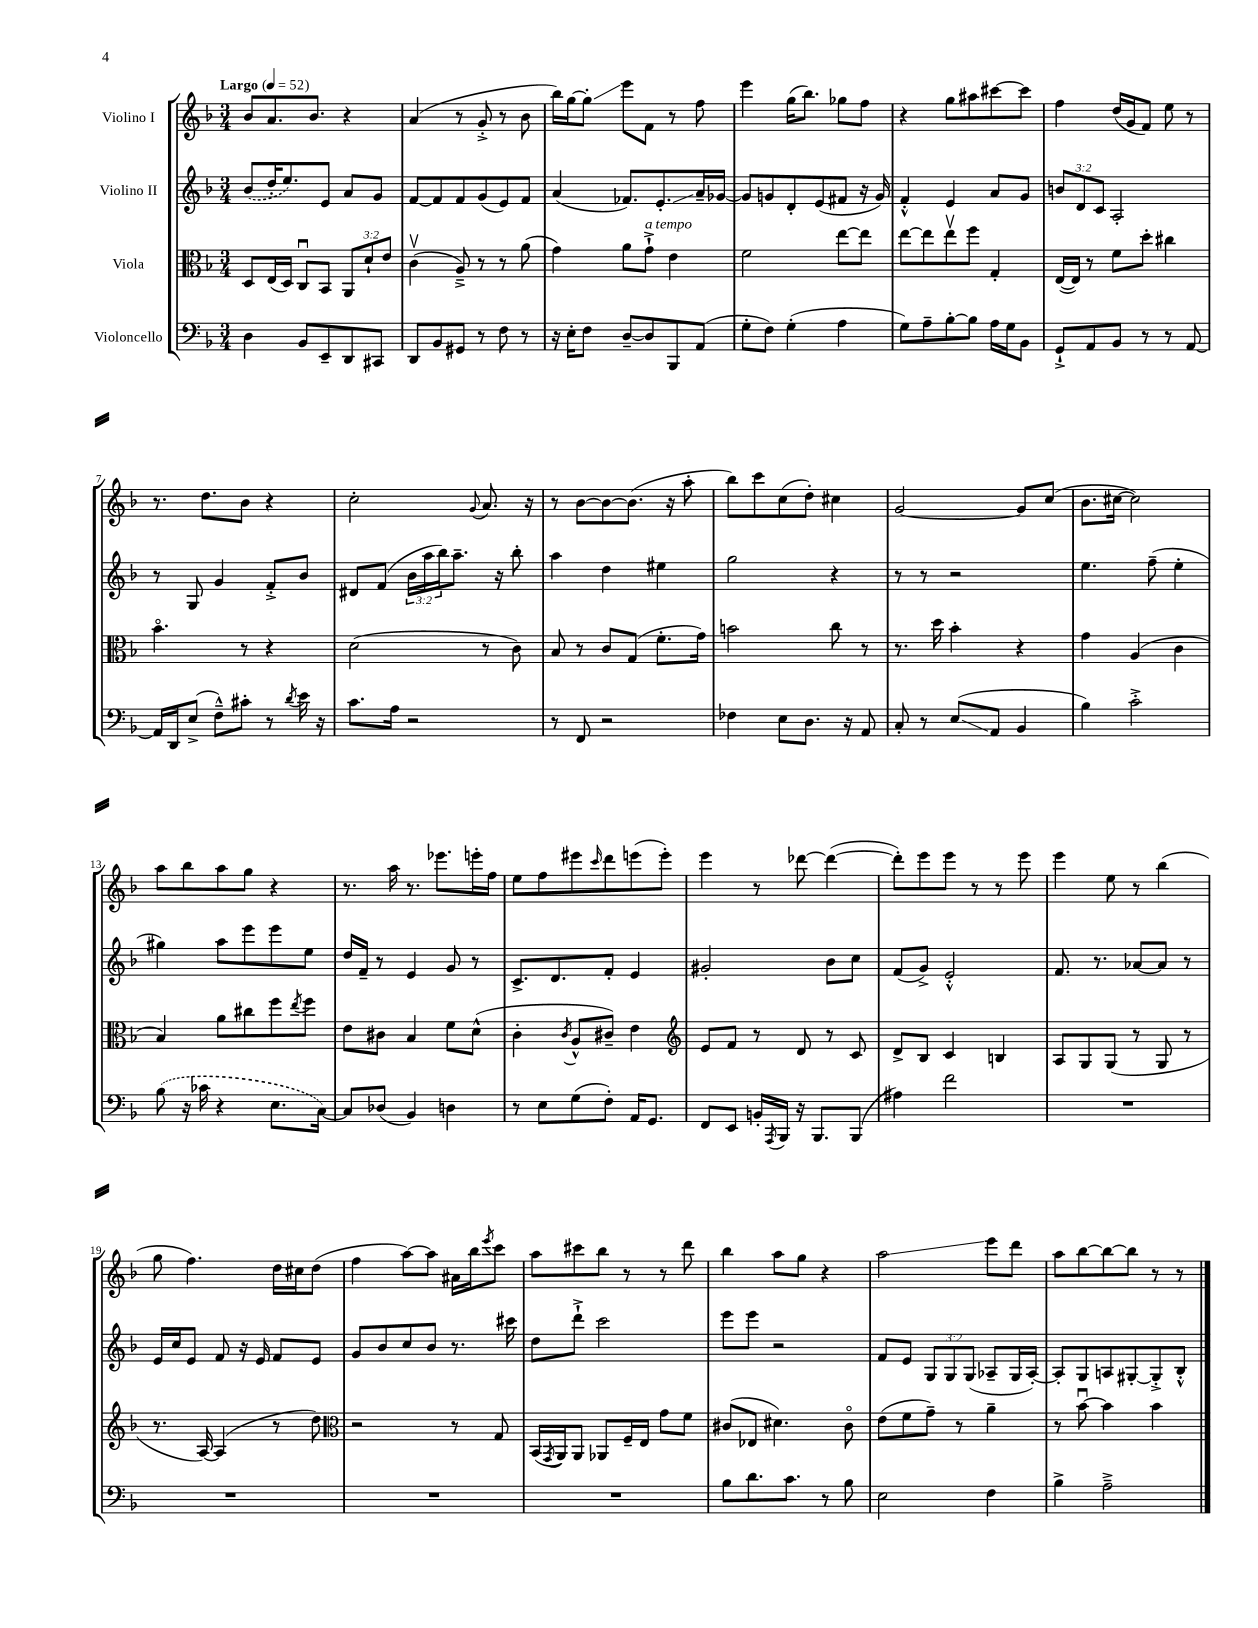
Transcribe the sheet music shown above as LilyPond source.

<<
\new StaffGroup <<
\new Staff = "s0" \with { instrumentName = "Violino I" } {
    \clef treble \key f \major \numericTimeSignature \time 3/4 \tempo "Largo" 4 = 52
    bes'8 a'8. bes'8. r4 |
    a'4( r8 g'8-.-> r8 bes'8 |
    bes''16) g''16~ g''8-.\glissando e'''8 f'8 r8 f''8 |
    e'''4 g''16( bes''8.) ges''8 f''8 |
    r4 g''8 ais''8 cis'''8~ cis'''8 |
    f''4 d''16( g'16 f'8) e''8 r8 |
    r8. d''8. bes'8 r4 |
    c''2-. \appoggiatura { g'8 } a'8. r16 |
    r8 bes'8~ bes'8~ bes'8.( r16 a''8-. |
    bes''8) c'''8 c''8( d''8-.) cis''4 |
    g'2~ g'8 c''8( |
    bes'8. cis''16~ cis''2) |
    a''8 bes''8 a''8 g''8 r4 |
    r8. a''16 r8. ees'''8. e'''16-. f''16 |
    e''8 f''8 eis'''8 \grace { c'''16 } d'''8 e'''8( e'''8-.) |
    e'''4 r8 des'''8~ des'''4~( |
    des'''8-.) e'''8 e'''8 r8 r8 e'''8 |
    e'''4 e''8 r8 bes''4( |
    g''8 f''4.) d''16 cis''16 d''8( |
    f''4 a''8~) a''8 ais'16 bes''16 \acciaccatura { e'''8 } c'''8 |
    a''8 cis'''8 bes''8 r8 r8 d'''8 |
    bes''4 a''8 g''8 r4 |
    a''2\glissando e'''8 d'''8 |
    a''8 bes''8~ bes''8~ bes''8 r8 r8 \bar "|." |
}
\new Staff = "s1" \with { instrumentName = "Violino II" } {
    \clef treble \key f \major \numericTimeSignature \time 3/4 \override Staff.TupletNumber.text = #tuplet-number::calc-fraction-text
    \once \slurDashed bes'8( d''16-. e''8.) e'8 a'8 g'8 |
    f'8~ f'8 f'8 g'8( e'8) f'8 |
    a'4( fes'8.) e'8.-.\glissando a'16-- ges'16~ |
    ges'8 g'8 d'8-. e'8( fis'8 r16 g'16) |
    f'4-.-^ e'4 a'8 g'8 |
    \tuplet 3/2 { b'8 d'8 c'8 } a2-. |
    r8 g8 g'4 f'8-.-> bes'8 |
    dis'8 f'8( \tuplet 3/2 { bes'16 a''16 bes''16) } a''8.-- r16 bes''8-. |
    a''4 d''4 eis''4 |
    g''2 r4 |
    r8 r8 r2 |
    e''4. f''8--( e''4-. |
    gis''4) a''8 e'''8 e'''8 e''8 |
    d''16 f'16-- r8 e'4 g'8 r8 |
    c'8.-> d'8. f'8-. e'4 |
    gis'2-. bes'8 c''8 |
    f'8( g'8->) e'2-.-^ |
    f'8. r8. aes'8~ aes'8 r8 |
    e'16 c''16 e'8 f'8 r16 e'16 f'8 e'8 |
    g'8 bes'8 c''8 bes'8 r8. cis'''16 |
    d''8 d'''8-!-> c'''2 |
    e'''8 e'''8 r2 |
    f'8 e'8 \tuplet 3/2 { g8 g8 g8( } aes8-- g16 aes16~-.) |
    aes8-. g8 a8 gis8~-. gis8-.-> bes8-.-^ \bar "|." |
}
\new Staff = "s2" \with { instrumentName = "Viola" } {
    \clef alto \key f \major \numericTimeSignature \time 3/4 \override Staff.TupletNumber.text = #tuplet-number::calc-fraction-text
    d8 e16( d16) c8\downbow bes,8 \tuplet 3/2 { a,8 d'8-! e'8 } |
    c'4\upbow( a8--->) r8 r8 a'8( |
    g'4) a'8 g'8-!->^\markup { \italic "a tempo" } e'4 |
    f'2 e''8~ e''8 |
    e''8~ e''8 e''8\upbow f''8 g4-. |
    e16~( e16) r8 f'8 d''8-. cis''4 |
    bes'4.\flageolet r8 r4 |
    d'2( r8 c'8) |
    bes8 r8 c'8 g8( f'8.-. g'16) |
    b'2 c''8 r8 |
    r8. d''16 bes'4-. r4 |
    g'4 a4( c'4 |
    bes4) a'8 cis''8 f''8 \acciaccatura { e''8 } f''8 |
    e'8 cis'8 bes4 f'8 d'8-^( |
    c'4-. \acciaccatura { c'8 } a8-^ cis'8--) e'4 |
    \clef treble e'8 f'8 r8 d'8 r8 c'8 |
    d'8-> bes8 c'4 b4 |
    a8 g8 g8( r8 g8 r8 |
    r8. a16~) a4( r8 d''8) |
    \clef alto r2 r8 g8 |
    bes,16( \acciaccatura { g,8 } a,16) a,8 aes,8 f16-- e16 g'8 f'8 |
    cis'8( ees8 dis'4.) cis'8\flageolet |
    e'8( f'8 g'8--) r8 a'4-- |
    r8 bes'8~\downbow bes'4 bes'4 \bar "|." |
}
\new Staff = "s3" \with { instrumentName = "Violoncello" } {
    \clef bass \key f \major \numericTimeSignature \time 3/4
    d4 bes,8 e,8-- d,8 cis,8 |
    d,8 bes,8 gis,8 r8 f8 r8 |
    r16 e16-. f8 d8~-- d8 bes,,8 a,8( |
    g8-. f8) g4-.( a4 |
    g8) a8-- bes8~-. bes8 a16 g16 bes,8 |
    g,8-!-> a,8 bes,8 r8 r8 a,8~ |
    a,16 d,16 e8->( f8---^) cis'8-. r8 \acciaccatura { d'8 } e'16 r16 |
    c'8. a16 r2 |
    r8 f,8 r2 |
    fes4 e8 d8. r16 a,8 |
    c8-. r8 e8\glissando( a,8 bes,4 |
    bes4) c'2-.-> |
    \once \slurDashed bes8( r16 ces'16 r4 e8. c16~) |
    c8 des8( bes,4) d4 |
    r8 e8 g8( f8-.) a,16 g,8. |
    f,8 e,8 b,16-. \acciaccatura { a,,8 } bes,,16 r16 bes,,8. bes,,8( |
    ais4) f'2 |
    R2. |
    R2. |
    R2. |
    R2. |
    bes8 d'8. c'8. r8 bes8 |
    e2 f4 |
    bes4-> a2---> \bar "|." |
}
>>
>>
